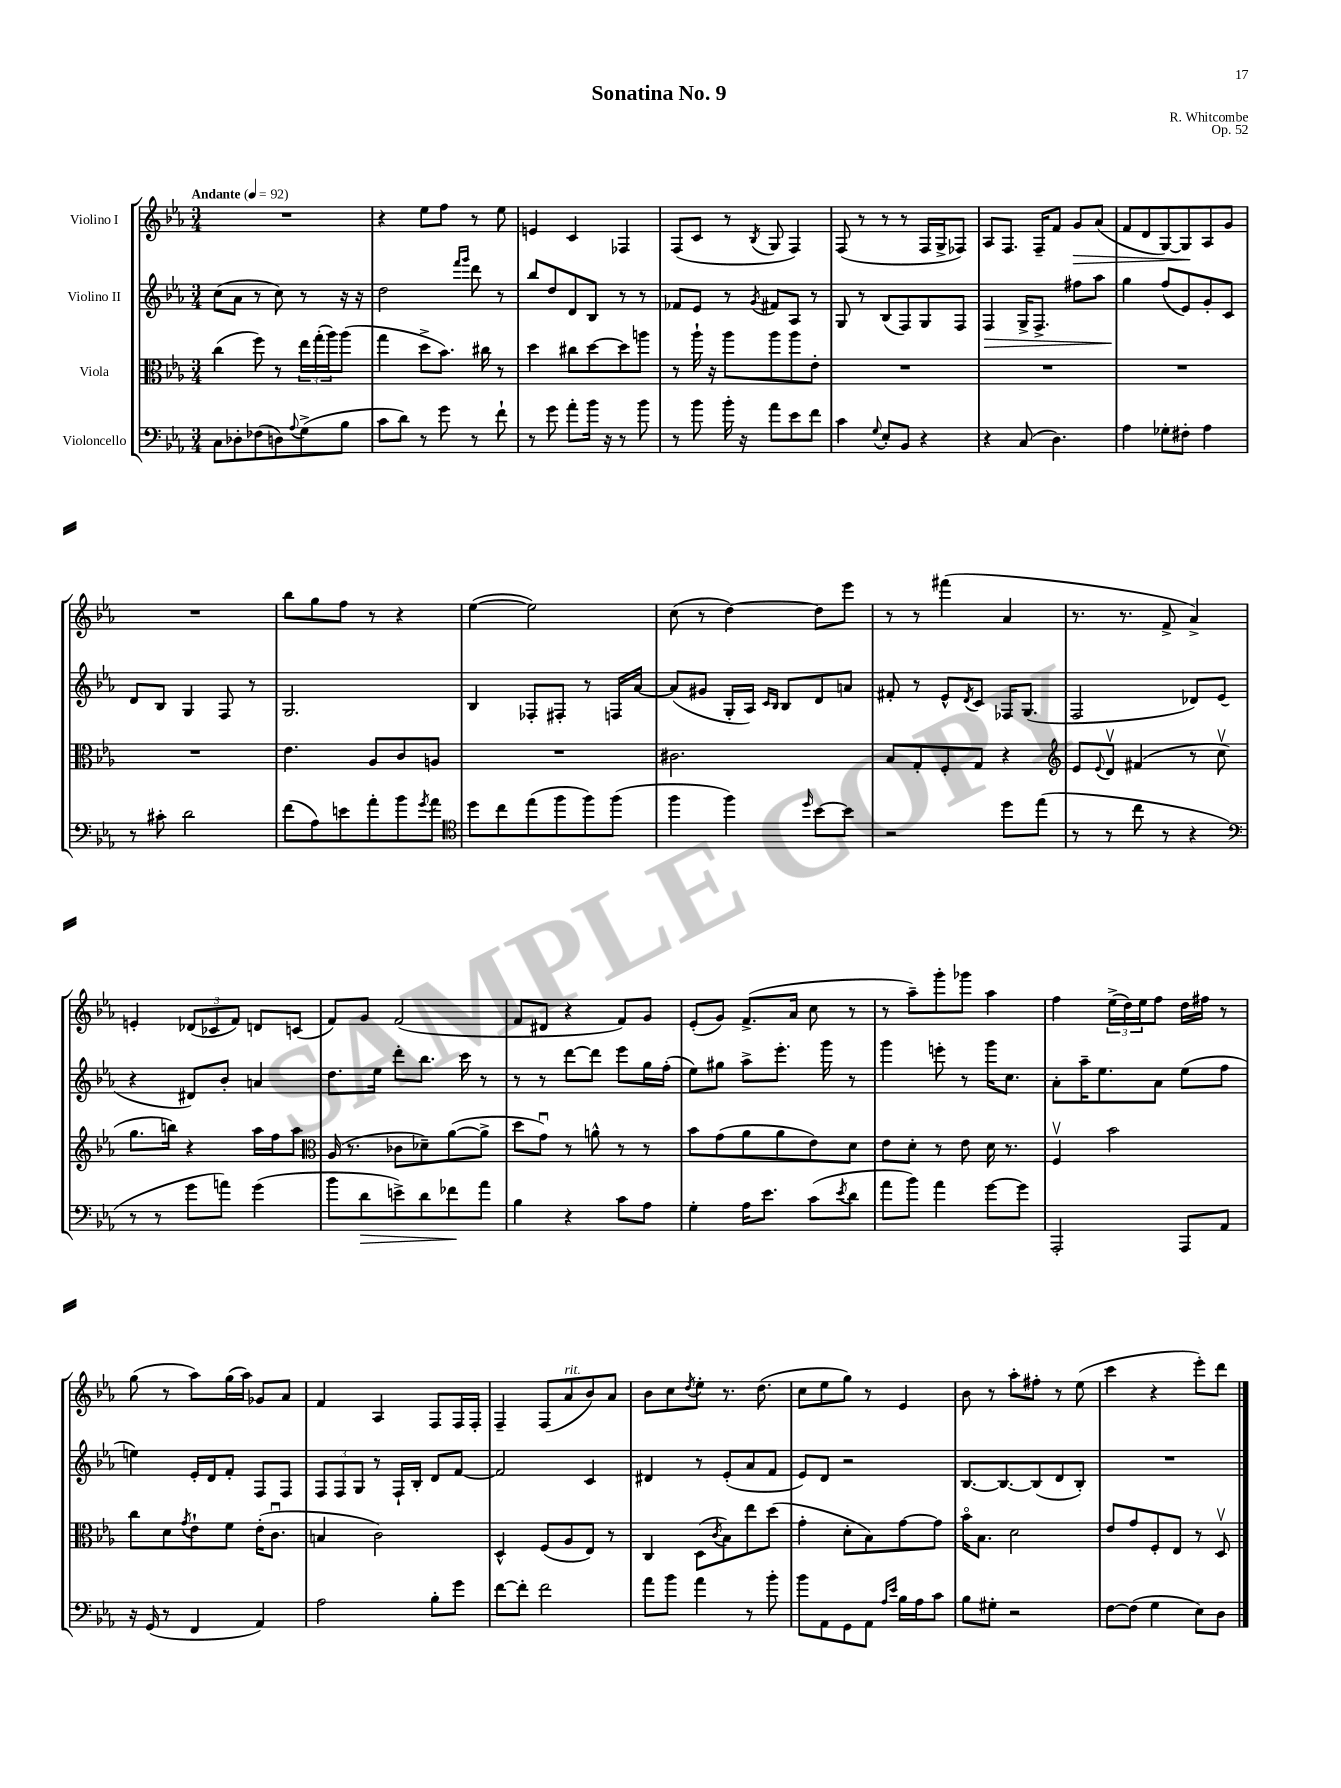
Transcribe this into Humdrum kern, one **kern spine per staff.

**kern	**kern	**kern	**kern
*staff4	*staff3	*staff2	*staff1
*clefF4	*clefC3	*clefG2	*clefG2
*k[b-e-a-]	*k[b-e-a-]	*k[b-e-a-]	*k[b-e-a-]
*M3/4	*M3/4	*M3/4	*M3/4
*MM92	*MM92	*MM92	*MM92
8C	(4cc	(8cc	2.r
8D-'	.	8a-	.
(8F-	8ff)	8r	.
8D)	8r	8cc)	.
8qqA-	.	.	.
(8G^	24ee-	8r	.
.	(24gg'	.	.
.	24aa-)	.	.
8B-	(8aa-	16r	.
.	.	16r	.
=	=	=	=
8c	4gg	2dd	4r
8d)	.	.	.
8r	8dd^	.	8ee-
8g	8.b-)	.	8ff
.	.	16qqfff	.
.	.	16qqggg	.
8r	.	8ddd	8r
.	16cc#	.	.
8f`	8r	8r	8ee-
=	=	=	=
8r	4dd	8bb-	4e
8g	.	8dd	.
8a-'	8cc#	8d	4c
16b-	[8dd	8B-	.
16r	.	.	.
8r	8dd]	8r	4F-
8b-	8aa	8r	.
=	=	=	=
8r	8r	8f-	(8F
8b-	16aa-`	8e-	8c
.	16r	.	.
16b-'	8aa-	8r	8r
16r	.	.	.
.	.	8qg	8qB-
8a-	8aa-	8f#	8G
8e-	8aa-	8A-	4F)
8f	8e-'	8r	.
=	=	=	=
4c	2.r	8G	(8F
.	.	8r	8r
8qqG	.	.	.
8E-'	.	(8B-	8r
8BB-	.	8F)	8r
4r	.	8G	16F
.	.	.	16G^
.	.	8F	8F-)
=	=	=	=
4r	2.r	4F	8A-
.	.	.	8.F
(8C	.	16G^	.
.	.	8.F^	16F~
4.D)	.	.	8f
.	.	8ff#	8g
.	.	8aa-	(8a-
=	=	=	=
4A-	2.r	4gg	8f
.	.	.	8d
8G-'	.	(8ff	[8G)
8F#'	.	8e-)	8G]
4A-	.	8g'	8A-
.	.	8c	8g
=	=	=	=
8r	2.r	8d	2.r
8c#'	.	8B-	.
2d	.	4G	.
.	.	8F	.
.	.	8r	.
=	=	=	=
(8f	4.e-	2.G	8bb-
8A-)	.	.	8gg
8e	.	.	8ff
8a-'	8A-	.	8r
8b-	8c	.	4r
8qg	.	.	.
8a-	8A	.	.
=	=	=	=
*clefC4	*	*	*
8dd	2.r	4B-	([4ee-
8cc	.	.	.
(8ee-	.	8F-'	2ee-])
8ff	.	8F#'	.
8ff)	.	8r	.
(8ff	.	16F	.
.	.	[16a-	.
=	=	=	=
4ff	2.c#	(8a-]	(8cc
.	.	8g#	8r
4ff)	.	16G'	[4dd)
.	.	16A-)	.
.	.	16qqc	.
.	.	16qqB-	.
.	.	8B-	.
16qqdd	.	.	.
[8b-	.	8d	8dd]
8b-]	.	8a	8eee-
=	=	=	=
2r	8B-	8f#'	8r
.	8G'	8r	8r
.	8F'	8e-^^	(4fff#
.	.	8qd	.
.	8G	8c	.
8dd	4r	16F-	4a-
.	.	(8.G	.
(8ee-	.	.	.
=	=	=	=
*	*clefG2	*	*
8r	8e-	2F	8.r
.	8qqe-	.	.
8r	8dv	.	.
.	.	.	8.r
8cc	(4f#	.	.
8r	.	.	8f^
4r	8r	8d-)	4a-^)
.	8ccv	(8e-	.
=	=	=	=
*clefF4	*	*	*
8r	8.gg	4r	4e'
8r	.	.	.
.	16bb)	.	.
8g	4r	8d#)	(12d-
.	.	.	12c-
8a)	.	8b-'	.
.	.	.	12f)
(4g	16aa-	4a	8d
.	16ff	.	.
.	8aa-	.	(8c
=	=	=	=
*	*clefC3	*	*
8b-	(16A-	8.dd	8f)
.	8.r	.	.
8d	.	.	8g
.	.	16ee-	.
8e^)	8c-	8ddd'	(2f
8d	8d-~)	8.bb-	.
8f-	([8a-	.	.
.	.	16ccc	.
8a-	8a-^]	8r	.
=	=	=	=
4B-	8dd	8r	8f
.	8gu)	8r	8d#
4r	8r	[8ddd	4r
.	8a^^	8ddd]	.
8c	8r	8eee-	8f)
8A-	8r	16gg	8g
.	.	(16ff'	.
=	=	=	=
4G'	8b-	8ee-)	(8e-'
.	(8g	8gg#	8g)
16A-	8a-	8aa-^	(8.f^
8.e-	.	.	.
.	8a-	8.eee-'	.
.	.	.	16a-
(8c	8e-)	.	8cc
.	.	16ggg	.
8qe-	.	.	.
8d	8d	8r	8r
=	=	=	=
8a-	8e-	4ggg	8r
8b-)	8d'	.	8aa-~)
4a-	8r	8eee'	8ggg'
.	8e-	8r	8ggg-
[8g	16d	16ggg	4aa-
.	8.r	8.cc	.
8g]	.	.	.
=	=	=	=
2AAA-'	4Fv	8a-'	4ff
.	.	16aa-~	.
.	.	8.ee-	.
.	2b-	.	(24ee-^
.	.	.	24dd)
.	.	.	24ee-
.	.	8a-	8ff
8AAA-	.	(8ee-	16dd
.	.	.	16ff#
8AA-	.	8ff	8r
=	=	=	=
16r	8cc	4ee)	(8gg
(16GG	.	.	.
8r	8d	.	8r
.	8qg	.	.
4FF	8e-`	16e-'	8aa-)
.	.	16d	.
.	8f	8f'	(16gg
.	.	.	16aa-)
4AA-)	(16e-'	8F	8g-
.	8.cu	.	.
.	.	8F	8a-
=	=	=	=
2A-	4B	12F	4f
.	.	12F	.
.	.	12G	.
.	2c)	8r	4A-
.	.	16F`	.
.	.	16B-'	.
8B-'	.	8d	8F
8g	.	[8f	16F
.	.	.	16F'
=	=	=	=
[8f	4D^^	2f]	4F~
8f']	.	.	.
2f	(8F	.	(8F
.	8A-	.	8a-
.	8E-)	4c	8b-)
.	8r	.	8a-
=	=	=	=
8a-	4C	4d#	8b-
8b-	.	.	8cc
.	.	.	8qdd
4a-	(8D	8r	8ee-'
.	8qc	.	.
.	8B-)	(8e-'	8.r
8r	8ee-	8a-	.
.	.	.	(8.dd
8b-'	(8dd	8f	.
=	=	=	=
8b-	4g'	8e-)	8cc
8AA-	.	8d	8ee-
8GG	8d'	2r	8gg)
8AA-	8B-)	.	8r
16qqA-	.	.	.
16qqe-	.	.	.
16B-	[8g	.	4e-
16A-	.	.	.
8c	8g]	.	.
=	=	=	=
8B-	16b-o	[8.B-	8b-
.	8.B-	.	.
8G#'	.	.	8r
.	.	8.B-_	.
2r	2d	.	8aa-'
.	.	(8B-]	8ff#'
.	.	8d	8r
.	.	8B-')	(8ee-
=	=	=	=
[8F	8e-	2.r	4ccc
(8F]	8g	.	.
4G	8F'	.	4r
.	8E-	.	.
8E-)	8r	.	8eee-')
8D	8Dv	.	8ddd
==	==	==	==
*-	*-	*-	*-
